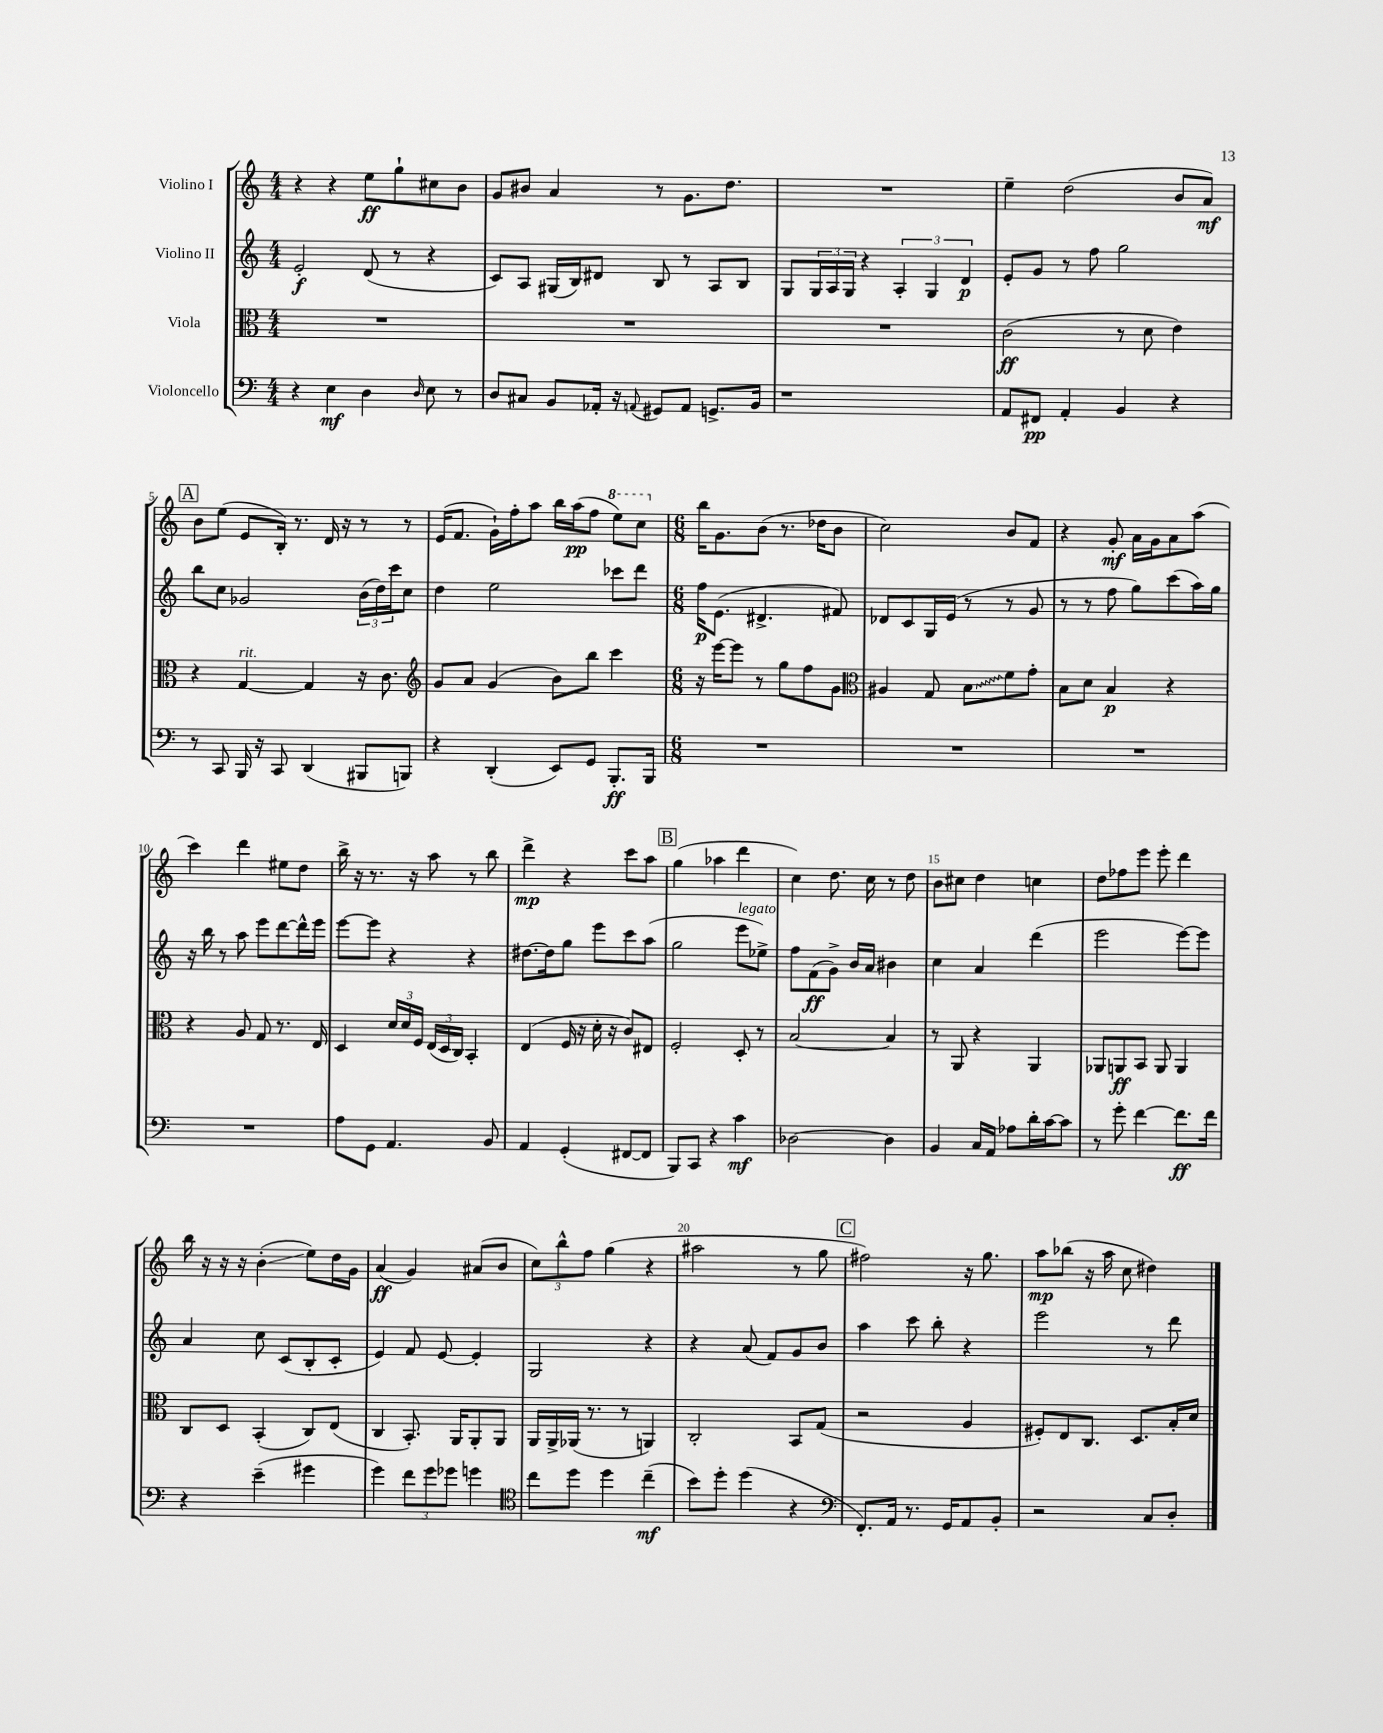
<<
\new StaffGroup <<
\new Staff = "s0" \with { instrumentName = "Violino I" } {
    \clef treble \key c \major \numericTimeSignature \time 4/4
    r4 r4 e''8\ff g''8-! cis''8 b'8 |
    g'8 bis'8 a'4 r8 g'8. d''8. |
    R1 |
    e''4-- d''2( b'8 a'8\mf) |
    \mark \markup { \box "A" } b'8 e''8( e'8 b16-.) r8. d'16 r16 r8 r8 |
    e'16( f'8. g'16-!) f''16-. a''8 b''16 a''16\pp( f''8 \ottava #1 e'''8) c'''8 \ottava #0 |
    \numericTimeSignature \time 6/8 b''16 g'8. b'8( r8. des''16 b'8 |
    c''2) b'8 f'8 |
    r4 g'8-.\mf a'16 g'16 a'8 a''8( |
    c'''4) d'''4 eis''8 d''8 |
    b''16-> r16 r8. r16 a''8 r8 b''8 |
    d'''4->\mp r4 c'''8 a''8 |
    \mark \markup { \box "B" } g''4( aes''4 d'''4 |
    c''4) d''8. c''16 r8 d''8 |
    b'8 cis''8 d''4 c''4 |
    d''8 fes''8 e'''8 e'''8-. d'''4 |
    b''16 r16 r16 r16 b'4-.\glissando( e''8) d''16 g'16 |
    a'4\ff( g'4) ais'8( b'8 |
    \tuplet 3/2 { c''8) b''8-^ f''8 } g''4( r4 |
    ais''2 r8 g''8 |
    \mark \markup { \box "C" } fis''2) r16 g''8. |
    a''8\mp bes''8( r16 a''16 c''8 dis''4) \bar "|." |
}
\new Staff = "s1" \with { instrumentName = "Violino II" } {
    \clef treble \key c \major \numericTimeSignature \time 4/4
    e'2-.\f d'8( r8 r4 |
    c'8) a8 gis16( b16) dis'8 b8 r8 a8 b8 |
    g8 \tuplet 3/2 { g16 a16 g16 } r4 \tuplet 3/2 { a4-. g4 d'4\p } |
    e'8-. g'8 r8 f''8 g''2 |
    \mark \markup { \box "A" } b''8 c''8 ges'2 \tuplet 3/2 { b'16( d''16) c'''16 } c''8 |
    d''4 e''2 ces'''8 d'''8 |
    \numericTimeSignature \time 6/8 f''16\p e'8.( dis'4.-> fis'8) |
    des'8 c'8 g16 e'16( r8 r8 g'8 |
    r8 r8 f''8 g''8) c'''8( a''16) g''16 |
    r16 b''16 r8 a''8 e'''8 d'''8~ d'''16-^ e'''16 |
    e'''8~ e'''8 r4 r4 |
    dis''8.~ dis''16 g''8 e'''8 c'''8 a''8( |
    \mark \markup { \box "B" } g''2 e'''8^\markup { \italic "legato" } ees''8->) |
    f''8 f'8\ff( g'8->) b'16 a'16 bis'4 |
    c''4 a'4 d'''4( |
    e'''2 e'''8~) e'''8 |
    a'4 c''8 c'8( b8-. c'8-. |
    e'4) f'8 e'8~ e'4-. |
    g2 r4 |
    r4 a'8( f'8) g'8 b'8 |
    \mark \markup { \box "C" } a''4 c'''8 b''8-. r4 |
    e'''2 r8 d'''8 \bar "|." |
}
\new Staff = "s2" \with { instrumentName = "Viola" } {
    \clef alto \key c \major \numericTimeSignature \time 4/4
    R1 |
    R1 |
    R1 |
    c'2\ff( r8 d'8 e'4) |
    \mark \markup { \box "A" } r4 g4~^\markup { \italic "rit." } g4 r16 c'8. |
    \clef treble g'8 a'8 g'4( b'8) b''8 c'''4 |
    \numericTimeSignature \time 6/8 r16 e'''16~ e'''8 r8 g''8 f''8 g'8 |
    \clef alto ais4 g8 \once \override Glissando.style = #'zigzag b8\glissando f'8 g'8-. |
    b8 d'8 b4\p r4 |
    r4 a8 g8 r8. e16 |
    d4 \tuplet 3/2 { d'16 d'16 f16 } \tuplet 3/2 { e16( d16 c16) } b,4-. |
    e4( f16 r16 d'16-. r16 c'8) eis8 |
    \mark \markup { \box "B" } f2-. d8-. r8 |
    b2~ b4 |
    r8 a,8 r4 a,4 |
    aes,8 a,8\ff b,8 a,8 a,4 |
    c8 d8 b,4-.( c8) e8( |
    c4 b,8.-.) a,16 a,8-. a,8 |
    a,16 a,16-> aes,16( r8. r8 a,4) |
    c2-. b,8 g8( |
    \mark \markup { \box "C" } r2 a4 |
    fis8-.) e8 c8. d8. b16-. d'16 \bar "|." |
}
\new Staff = "s3" \with { instrumentName = "Violoncello" } {
    \clef bass \key c \major \numericTimeSignature \time 4/4
    r4 e4\mf d4 \grace { d16 } e8 r8 |
    d8 cis8 b,8 aes,16-. r16 \appoggiatura { a,8 } gis,8 a,8 g,8.-> b,16 |
    r1 |
    a,8 fis,8\pp a,4-. b,4 r4 |
    \mark \markup { \box "A" } r8 c,8 b,,16 r16 c,8 d,4( bis,,8 b,,8) |
    r4 d,4-.( e,8) g,8 b,,8.-.\ff b,,16 |
    \numericTimeSignature \time 6/8 R2. |
    R2. |
    R2. |
    R2. |
    a8 g,8 a,4. b,8 |
    a,4 g,4-.( fis,8~ fis,8 |
    \mark \markup { \box "B" } b,,8) c,8 r4 c'4\mf |
    des2~ des4 |
    b,4 c16 a,16 aes8 d'16-. c'16~ c'8 |
    r8 g'8-. f'4~ f'8.\ff f'16 |
    r4 e'4--( gis'4 |
    g'4) \tuplet 3/2 { f'8 g'8 ges'8 } g'4 |
    \clef tenor c''8 d''8 d''4 c''4--\mf( |
    b'8) d''8-. d''4( r4 |
    \mark \markup { \box "C" } \clef bass f,8.-.) a,16 r8. g,16 a,8 b,8-. |
    r2 c8 d8-. \bar "|." |
}
>>
>>
\layout { \context { \Score \override BarNumber.break-visibility = ##(#f #t #t) barNumberVisibility = #(every-nth-bar-number-visible 5) } }
